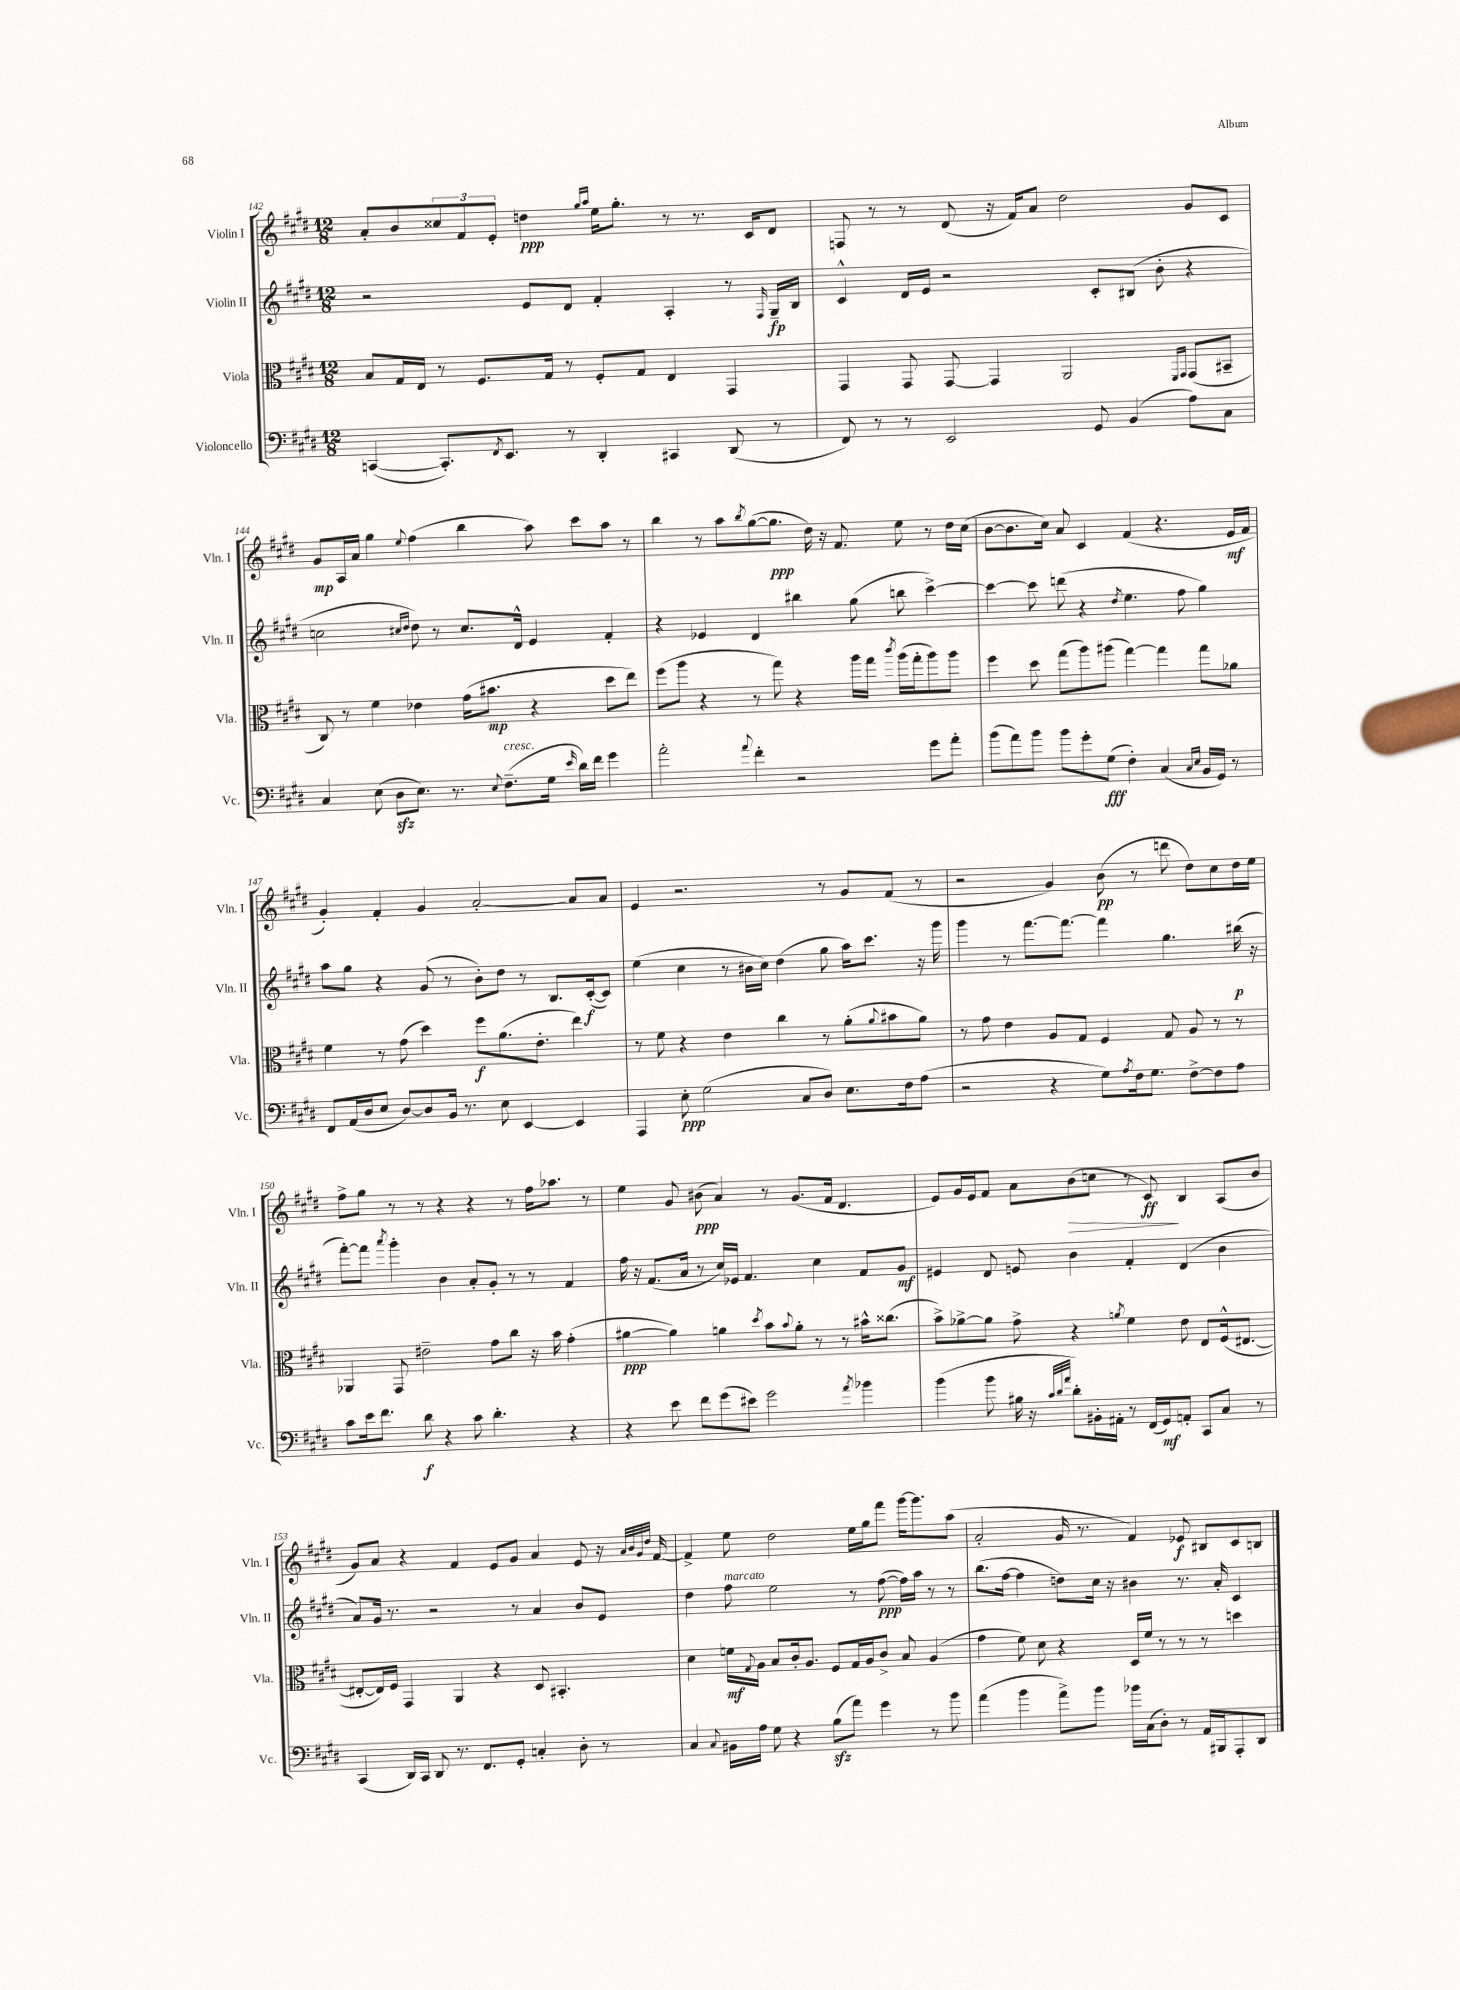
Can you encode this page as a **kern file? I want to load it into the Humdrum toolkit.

**kern	**kern	**kern	**kern
*staff4	*staff3	*staff2	*staff1
*clefF4	*clefC3	*clefG2	*clefG2
*k[f#c#g#d#]	*k[f#c#g#d#]	*k[f#c#g#d#]	*k[f#c#g#d#]
*M12/8	*M12/8	*M12/8	*M12/8
([4CC	8B	2r	8a'
.	16G#	.	8b
.	16E	.	.
8.CC'])	8r	.	12cc##
.	.	.	12f#
.	8.F#	.	.
.	.	.	12e'
8qFF#	.	.	.
8.EE	.	.	.
.	.	8e	4dd
.	16G#	.	.
8r	8r	8d#	.
.	.	.	16qqgg#
.	.	.	16qqaa
4DD#'	8F#'	4f#'	16ee
.	.	.	8.gg#'
.	8G#	.	.
4CC#	4E	4A'	8r
.	.	.	8.r
(8DD#	4GG#	8r	.
.	.	.	16c#
.	.	16qqF#	.
8r	.	16G#~	8d#
.	.	16B	.
=	=	=	=
8FF#)	4GG#	4c#^^	8F
8r	.	.	8r
8r	8GG#	16d#	8r
.	.	16e	.
2EE	[8GG#	2r	(8d#
.	4GG#]	.	16r
.	.	.	16f#)
.	.	.	8a
.	2AA	.	2dd#
8GG#	.	8c#'	.
(4BB	.	(8B#	.
.	.	8b'	.
.	16qqFF#	.	.
.	16qqGG#	.	.
8A)	(8GG#	4r	8g#
8C#	8BB#~	.	8c#
=	=	=	=
4C#	8C#)	2cc	8g#
.	8r	.	16A
.	.	.	16a
(8E	4f#	.	4gg#
8D#	.	.	.
.	.	16qqcc#	.
.	.	16qqdd#	8qqee
8.E)	4e-	8dd#)	(4ff#
.	.	8r	.
8.r	.	.	.
.	(16g#	8.cc#	4bb
.	8.b#	.	.
8qqE	.	.	.
(8.F#~	.	.	.
.	.	16d#^^	.
.	4r	4e	8aa)
16G#	.	.	.
16qqe	.	.	.
16d#)	.	.	8ccc#
16f#	.	.	.
4g#	8dd#	4f#'	8aa
.	8ee)	.	8r
=	=	=	=
2a'	(8ff#	4r	4bb
.	8aa	.	.
.	4r	4e-	8r
.	.	.	8aa
8qqa	.	.	8qbb
4f#'	8r	4d#	([8gg#
.	8gg#)	.	8.gg#]
2r	4r	4bb#	.
.	.	.	16dd#)
.	.	.	16r
.	.	.	8.f#
.	16aa	(8gg#	.
.	16gg#	.	.
.	8qccc#	.	.
.	(16aa	8bb	8ee
.	16gg#'	.	.
8g#	8aa)	[4ccc#^)	8r
8a'	8aa	.	16dd#
.	.	.	(16cc#
=	=	=	=
(8b	4ff#	4ccc#_	[8b
8a)	.	.	8.b]
8b	8dd#	8ccc#]	.
.	.	.	16cc#)
8b	(8gg#	(8ddd	8a
8g#'	8aa)	4r	4c#
(8G#	(8aa#	.	.
.	.	8qdd#	.
4F#')	[4gg#)	4.ee	(4f#
(4C#	4gg#]	.	4.r
.	.	8ff#	.
16qqC#	.	.	.
16qqE	.	.	.
16BB	8gg#	4gg#)	.
16GG#)	.	.	.
8r	8a-	.	16e
.	.	.	16f#
=	=	=	=
8FF#	4f#	8aa	4g#')
(16AA	.	8gg#	.
16D#	.	.	.
8E	8r	4r	4f#'
[8D#)	(8g#	.	.
8D#]	4dd#)	(8g#	4g#
16BB	.	8r	.
8.r	.	.	.
.	8ff#	8b')	[2a'
8E	(8.a	8dd#	.
[4EE	.	8r	.
.	8.e'	.	.
.	.	8.B	.
4EE]	4ee)	.	8a]
.	.	([16c#'	.
.	.	8c#])	8a
=	=	=	=
4AAA	8r	(4ee	4e
.	8f#	.	.
8E'	4r	4cc#	2.r
(2G#	.	.	.
.	4e	8r	.
.	.	16b#	.
.	.	16cc#)	.
.	4cc#	(4dd#	.
8C#	.	.	.
8D#)	8r	8gg#	8r
8.E	(8a'	16aa)	8g#
.	.	8.ccc#	.
.	8qqa	.	.
.	8b#	.	(8f#
16F#	.	.	.
(8A	8a)	16r	8r
.	.	16ggg#	.
=	=	=	=
2r	8r	4ggg#	2r
.	8g#	.	.
.	4e	8r	.
.	.	[8.fff#	.
4r	8A	.	4g#)
.	.	8.fff#_	.
.	8G#	.	.
8G#)	4F#	4fff#]	(8b
8qA	.	.	.
16F#	.	.	8r
8.G#	.	.	.
.	8G#	4.gg#	8ddd
[8F#^	8A	.	8dd#)
8F#]	8r	.	8cc#
8A	8r	(16bb#	16dd#
.	.	16r	16ee
=	=	=	=
8c#	4AA-	[8fff#')	8ff#^
16e	.	8fff#]	8gg#
8.f#	.	.	.
.	.	8qaaa	.
.	8GG#	4ggg#'	8r
8d#	2e#~	.	8r
4r	.	4b	4r
8c#	.	8a'	4r
4.d#'	8g#	8g#'	.
.	8cc#	8r	8r
.	16r	8r	16ff#
.	16b	.	8.aa-
4r	(4g#'	4f#	.
.	.	.	8r
=	=	=	=
4r	[4a#	16ff#	4ee
.	.	16r	.
.	.	(8.f#	.
8e	4a#])	.	8g#
.	.	16a	.
8f#	.	8r	(8b#
(8g#	4a	16cc#)	4a)
.	.	16e-	.
8e#)	.	4.f#	.
.	8qdd#	.	.
2g#	8b	.	8r
.	8qqb	.	.
.	8a'	.	(8.g#
.	8r	4cc#	.
.	.	.	16f#
.	8r	.	4.d#
8qa	.	.	.
4b-	16b#^^	8f#	.
.	(8.cc##	.	.
.	.	8g#	.
=	=	=	=
(4b	8b^)	4e#	8e)
.	[8a-^	.	16g#
.	.	.	16e
8b	8a-]	8d#	8f#
16B#	8g#^	8e	8a
16r	.	.	.
32qqc#	.	.	.
32qqd#	.	.	.
32qqa	.	.	.
8d#')	4r	4b	(8b
16BB#'	.	.	8cc
16AA#'	.	.	.
.	8qa	.	.
8r	4f#	4f#'	8r
(16FF#	.	.	8c#)
16GG#)	.	.	.
8AA'	8e	(4d#	4B
8CC#	8E	.	.
8C#	(16F#^^	4b	(8A
.	[8.E#	.	.
8r	.	.	8b
=	=	=	=
(4CC#	8E#'_	8a)	8g#)
.	16E#])	16g#	8a
.	16F#	8.r	.
16DD#)	4GG#	.	4r
16CC#	.	.	.
8DD#	.	2r	.
8.r	4AA	.	4f#
8.FF#	.	.	.
.	4r	.	8e
8GG#'	.	8r	8g#
4C'	8D#	4a	4a
.	4.BB#'	.	.
8D#'	.	8b	8e
8r	.	8e	16r
.	.	.	32qqa
.	.	.	32qqb
.	.	.	32qqg#
.	.	.	32qqdd#
.	.	.	[16f#
=	=	=	=
4C#	4d#	4dd#	4f#^]
8qqC#	.	.	.
16BB#	16f	8ff#	8ee
.	8qqG#	.	.
16A	16A	.	.
8G#	8B	2ee	2dd#
4r	16c#'	.	.
.	8.A	.	.
(8B	8F#	.	.
8a)	16G#	8r	16ee
.	16A	.	16gg#
4g#	8c#^	([8ff#	8fff#
.	8B	16ff#])	[16ggg#
.	.	16aa	8.ggg#]
8r	(4A	8r	.
8b	.	8r	(8aa
=	=	=	=
(4a	4g#	(8.bb	2a'
.	.	[16ff#	.
4b	8f#)	4ff#]	.
.	8d#	.	.
8a^)	4r	8dd)	16g#
.	.	.	8.r
8b	.	16cc#	.
.	.	16r	.
16b-	16D#	4b#	4f#)
(16C#	16f#	.	.
8D#')	8r	.	.
8r	8r	8.r	8e-
16AA	8r	.	8B#
16BBB#	.	16a'	.
8AAA'	4dd	4c#	8c#
8DD#	.	.	8B
==	==	==	==
*-	*-	*-	*-
